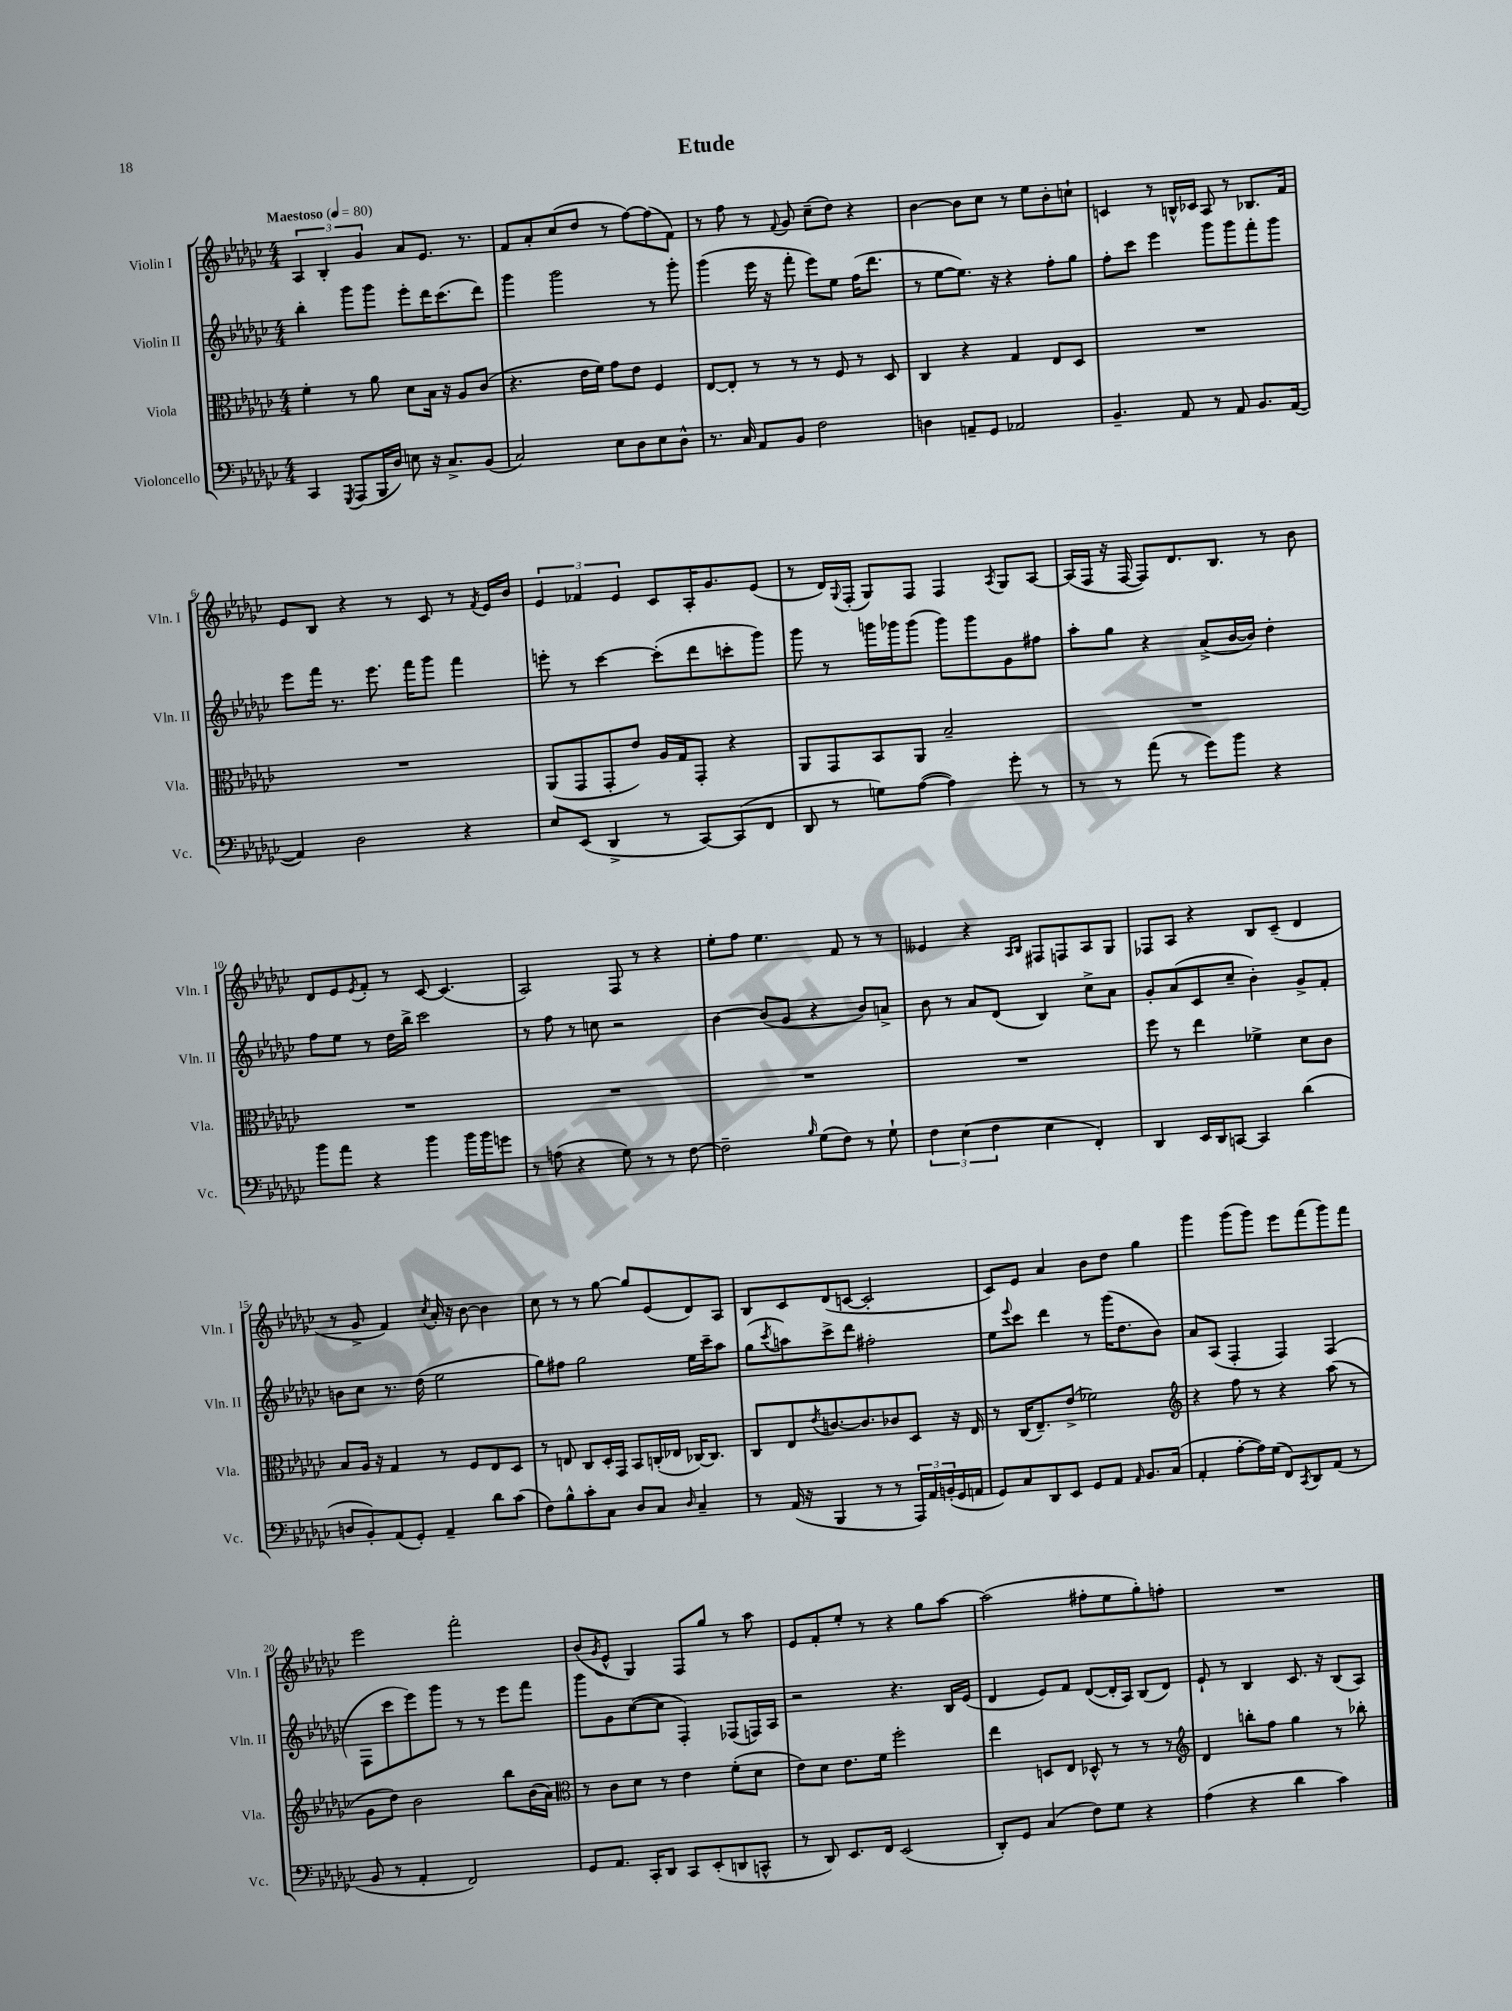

**kern	**kern	**kern	**kern
*staff4	*staff3	*staff2	*staff1
*clefF4	*clefC3	*clefG2	*clefG2
*k[b-e-a-d-g-c-]	*k[b-e-a-d-g-c-]	*k[b-e-a-d-g-c-]	*k[b-e-a-d-g-c-]
*M4/4	*M4/4	*M4/4	*M4/4
*MM80	*MM80	*MM80	*MM80
4CC-	4f'	4bb-'	6A-
.	.	.	6B-'
8qGGG-	.	.	.
(8AAA-	8r	8ggg-	.
.	.	.	6g-
16BBB-	8a-	8ggg-	.
16D-)	.	.	.
8E	8d-	8eee-'	8a-
16r	16B-	16ddd-	8.e-
8.C-^	16r	(8.ccc-	.
.	8A-	.	.
.	.	.	8.r
(8BB-	(8c-	8ddd-)	.
=	=	=	=
2C-)	4.r	4ggg-	8f
.	.	.	8a-'
.	.	2ggg-	(8cc-
.	16e-	.	8dd-
.	16f)	.	.
8E-	8g-	.	8r
8D-	8e-	.	[8ff)
8E-	4F	8r	(8ff]
8D-^^	.	8ggg-'	8f)
=	=	=	=
8.r	[8E-	(4ggg-	8r
.	8E-']	.	8ff
16C-	.	.	.
8AA-	8r	16eee-	8r
.	.	16r	.
.	.	.	8qqf
8BB-	8r	8fff'	8g-
2F	8r	8eee-)	(8cc-~
.	8F	8ee-	8dd-)
.	8r	(16ff	4r
.	.	8.ddd-	.
.	8D-	.	.
=	=	=	=
4D	4C-	8r	[4b-
.	.	[8ee-	.
8AA~	4r	8.ee-])	8b-]
8GG-	.	.	8cc-
.	.	16r	.
2AA-	4G-	4r	8r
.	.	.	8ee-
.	8E-	8ff'	8b-'
.	8D-	8gg-	8cc`
=	=	=	=
4.BB-~	1r	8ff'	4c
.	.	8ccc-	.
.	.	4eee-	8r
8AA-	.	.	16B^^
.	.	.	16c-
8r	.	8ggg-	8A-
8AA-	.	8ggg-	8r
8.BB-	.	8fff'	8.B-
.	.	8ggg-	.
([16AA-	.	.	16f
=	=	=	=
4AA-])	1r	8eee-	8e-
.	.	16fff	8B-
.	.	8.r	.
2D-	.	.	4r
.	.	8.eee-	.
.	.	.	8r
.	.	16fff	.
.	.	8ggg-	8c-
4r	.	4fff	8r
.	.	.	8qf
.	.	.	16e-
.	.	.	16b-
=	=	=	=
8E-	(8AA-	8eee'	6e-
(8EE-	8GG-	8r	.
.	.	.	6f-
4DD-^	8GG-'	[4ccc-	.
.	.	.	6e-
.	8e-)	.	.
8r	16A-	(8ccc-']	8c-
.	16G-	.	.
[8CC-)	8GG-'	8ddd-	16A-'
.	.	.	8.g-
(8CC-]	4r	8ccc'	.
8FF	.	8ggg-)	(8e-
=	=	=	=
8DD-	8AA-	8ggg-	8r
8r	8GG-	8r	16d-)
.	.	.	8qqG-
.	.	.	(16F'
8G)	8BB-	16ggg	8G-)
.	.	16ggg-	.
([8A-	8AA-	(8ggg-	8F
4A-])	2B-~	8ggg-)	4F
.	.	8ggg-	.
.	.	.	8qA-
8g-'	.	8g-	8G-
8r	.	8ff#	[8A-
=	=	=	=
8r	1r	8aa-'	(16A-]
.	.	.	16F
8r	.	8gg-	16r
.	.	.	[16F
(8a-	.	4r	8F])
8r	.	.	8.d-
8g-)	.	(8a-^	.
.	.	.	8.B-
8b-	.	[16b-	.
.	.	16b-])	.
4r	.	4dd-'	8r
.	.	.	8b-
=	=	=	=
8b-	1r	8ff	8d-
8a-	.	8ee-	8e-
.	.	.	8qe-
4r	.	8r	8f'
.	.	16dd-	8r
.	.	16bb-^	.
4b-	.	2ccc-	[8c-
.	.	.	(4.c-]
16b-	.	.	.
16b-	.	.	.
8g	.	.	.
=	=	=	=
8r	1r	8r	2A-)
(8A	.	8ff	.
4r	.	8r	.
.	.	8cc	.
8G-)	.	2r	8F
8r	.	.	8r
8r	.	.	4r
[8F	.	.	.
=	=	=	=
2F~]	1r	[4b-	8ee-'
.	.	.	8ff
.	.	(8b-]	4.ee-
.	.	8g-	.
16qqB-	.	.	.
(8G-	.	4r	.
8F)	.	.	8f
8r	.	8b-)	8r
8G-`	.	8a^	8r
=	=	=	=
6F	1r	8b-	4e--
.	.	8r	.
(6E-	.	.	.
.	.	8a-	4r
6F	.	.	.
.	.	(8d-	.
.	.	.	16qqA-
.	.	.	16qqB-
4E-	.	4B-)	8F#
.	.	.	8F
4FF')	.	8cc-^	8A-
.	.	8a-	8G-
=	=	=	=
4DD-	8ff	8g-'	8F-
.	8r	(8a-	8A-
16EE-	4ee-	8c-	4r
16DD-	.	.	.
[8CC	.	8cc-~	.
4CC]	4f-^	4b-')	8B-
.	.	.	(8c-~
(4d-	8d-	8g-^	4d-
.	8c-	8f'	.
=	=	=	=
8D	8B-	8b	8r
8BB-')	16A-	8cc-	8g-^
.	16r	.	.
(8AA-	4G-	8.r	4f)
8GG-')	.	.	.
.	.	(16dd-	.
.	.	.	8qcc-
4AA-~	8r	2ee-	16a-'
.	.	.	16r
.	8F	.	[8b-
8d-	8E-	.	4b-]
(8c-	8D-	.	.
=	=	=	=
8F)	8r	8gg-)	8cc-
8B-^^	8E	8ff#	8r
8c-'	8C-	2gg-	8r
8C-	16D-'	.	[8gg-
.	16GG-	.	.
8D-	8BB-	.	8gg-]
8C-	(16C'	.	(8e-
.	16E-	.	.
16qqD-	.	.	.
4C-~	[16C-)	16ee-	8d-)
.	8.C-]	16ccc-~	.
.	.	8aa-	8A-
=	=	=	=
8r	8C-	(8gg-	8B-
.	.	8qccc-	.
(16AA-	8E-	8aa)	8c-
16r	.	.	.
.	8qe-	.	.
4BBB-	[8.c	8ccc-^	(8d-
.	.	8ddd-	[8c
.	8.c]	.	.
8r	.	2ff#'	2c']
8r	8c-	.	.
24AAA-)	8D-	.	.
24AA-	.	.	.
(24BB'	.	.	.
16GG-	16r	.	.
16AA	16E-	.	.
=	=	=	=
8GG-)	8r	8ee-	8c-)
.	.	8qqeee-	.
8C-	(16C-	8ccc-	8e-
.	8.E-~)	.	.
8DD-	.	4ddd-	4a-
8EE-	(8e-^	.	.
8GG-	2f-)	8r	8b-
8AA-	.	(16ggg-	8dd-
.	.	8.dd-	.
16qqAA-	.	.	.
8.BB-	.	.	4gg-
.	.	8b-)	.
(16C-	.	.	.
=	=	=	=
*	*clefG2	*	*
4AA-'	4r	8a-	4ggg-
.	.	(8A-	.
[8A-'	8ff	4F'	(8ggg-
16A-])	8r	.	8ggg-)
(16G-	.	.	.
8FF)	4r	4F)	8eee-
8qCC-	.	.	.
8DD-	.	.	(8fff
(8AA-	(8aa-	(4F	8ggg-)
8r	8r	.	8fff
=	=	=	=
8BB-	8g-	8F	2eee-
8r	8dd-)	8ccc-	.
4AA-'	2b-	8eee-)	.
.	.	8ggg-	.
2FF)	.	8r	2fff'
.	.	8r	.
.	8bb-	8eee-	.
.	(16b-	8fff	.
.	16a-)	.	.
=	=	=	=
*	*clefC3	*	*
8GG-	8r	8ggg-	(8b-
.	.	.	8qg-
8.AA-	8c-	8g-	8e-^^
.	8d-	([8cc-	4G-)
16CC-'	.	.	.
8DD-	8r	8cc-]	.
8CC-	4e-	4F')	8F
(8EE-'	.	.	8gg-
8DD	(8f'	(8F-	8r
8CC^^	8d-	16F)	8aa-
.	.	16A-	.
=	=	=	=
8r	8e-)	2r	8e-
8DD-)	8d-	.	8f'
8.EE-	8.e-	.	8ee-'
.	.	.	8r
16FF	16f	.	.
(2EE-	2ff'	4.r	4r
.	.	.	8gg-
.	.	16B-	[8aa-
.	.	(16e-	.
=	=	=	=
8DD-')	4ee-	4d-	(2aa-]
8GG-	.	.	.
(4C-	8D	8e-)	.
.	8E-	8f	.
8F)	8D-^^	([8d-	8ff#'
8G-	8r	16d-']	8ee-
.	.	16A-)	.
4r	8r	(8B-	8gg-')
.	8r	8d-)	8ff'
=	=	=	=
*	*clefG2	*	*
(4A-	4d-	8e-`	1r
.	.	8r	.
4r	8bb'	4B-	.
.	8ff	.	.
4d-	4gg-	8.c-	.
.	.	16r	.
4c-)	8r	(8B-	.
.	8bb-'	8A-)	.
==	==	==	==
*-	*-	*-	*-
